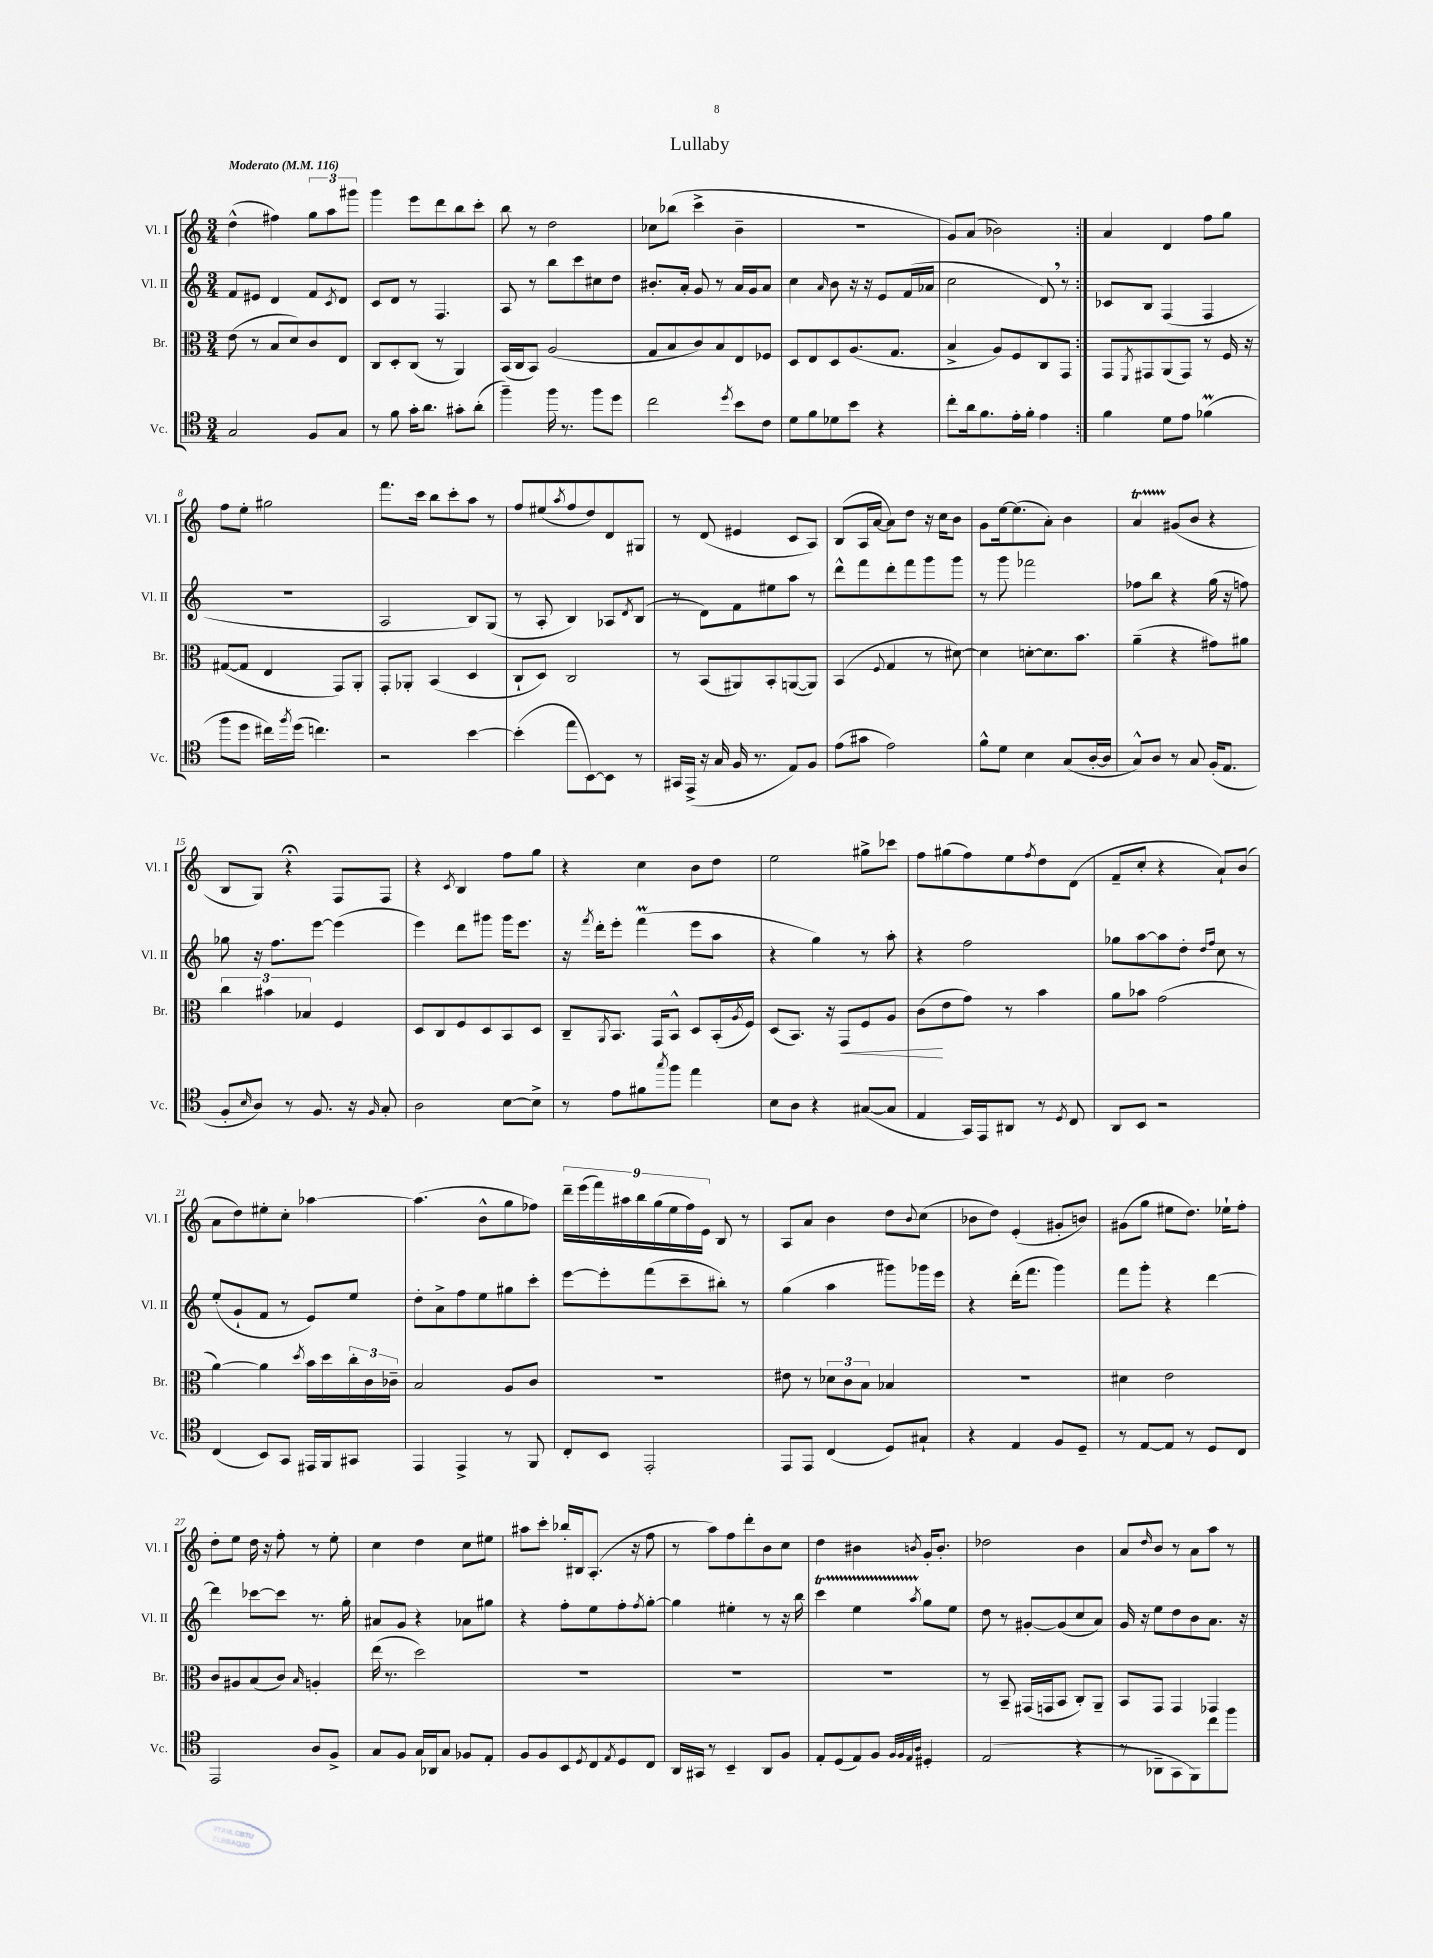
\header { title = "Lullaby" }
<<
\new StaffGroup <<
\new Staff = "s0" \with { instrumentName = "Vl. I" shortInstrumentName = "Vl. I" } {
    \clef treble \key c \major \numericTimeSignature \time 3/4 \tempo "Moderato" 4 = 116
    \repeat volta 2 { d''4-^( fis''4) \tuplet 3/2 { g''8 a''8 gis'''8 } |
    g'''4 e'''8 d'''8 b''8 c'''8-. |
    b''8 r8 d''2 |
    ces''8 bes''8( c'''4-> b'4-- |
    R2. |
    g'8) a'8( bes'2) | }
    a'4 d'4 f''8 g''8 |
    f''8 e''8-. gis''2 |
    f'''8. c'''16 b''8 c'''8-. a''8 r8 |
    f''8 eis''8( \acciaccatura { a''8 } f''8 d''8) d'8 gis8 |
    r8 d'8( eis'4 c'8 a8) |
    b8( a16 a'16~ a'8) d''8 r16 c''16 b'8 |
    g'8 e''16~ e''8.( a'8-.) b'4 |
    a'4\startTrillSpan gis'8\stopTrillSpan( b'8 r4 |
    b8 g8) r4\fermata f8 f8 |
    r4 \acciaccatura { c'8 } b4 f''8 g''8 |
    r4 c''4 b'8 d''8 |
    e''2 gis''8-> ces'''8 |
    f''8 gis''8( f''8) e''8 \acciaccatura { f''8 } d''8 d'8( |
    f'8-- c''8-. r4 a'8-!) b'8( |
    a'8 d''8) eis''8-. c''8-. aes''4~ |
    aes''4.( b'8-^ g''8 fes''8) |
    \tuplet 9/8 { d'''16-- e'''16( f'''16) ais''16 b''16 g''16( e''16 f''16) e'16 } b8 r8 |
    a8 a'8 b'4 d''8 \appoggiatura { b'8 } c''8( |
    bes'8 d''8) e'4-.( gis'8-. b'8) |
    gis'8( g''8 eis''8 d''8.) ees''16-! f''8-. |
    d''8-. e''8 d''16 r16 f''8-. r8 e''8-. |
    c''4 d''4 c''8 eis''8 |
    ais''8 c'''8-. bes''16-. bis16 a8.-.( r16 f''8 |
    r8 a''8) f''8 d'''8-. b'8 c''8 |
    d''4 bis'4 \acciaccatura { b'8 } g'16-. b'8.-. |
    des''2 b'4 |
    a'8 \grace { d''16 } b'8 r8 a'8 a''8 r8 \bar "|." |
}
\new Staff = "s1" \with { instrumentName = "Vl. II" shortInstrumentName = "Vl. II" } {
    \clef treble \key c \major \numericTimeSignature \time 3/4
    \repeat volta 2 { f'8 eis'8 d'4 f'8 \acciaccatura { c'8 } d'8 |
    c'8 d'8 r8 f4. |
    a8 r8 b''8 c'''8 cis''8 d''8 |
    bis'8.-. a'16-. g'8 r8 a'16 g'16 a'8 |
    c''4 \grace { a'16 } b'8 r16 r16 e'8 f'16( aes'16 |
    c''2 d'8) \breathe r8 | }
    ces'8 b8 f4( f4 |
    R2. |
    a2 b8) g8( |
    r8 a8-. b4) aes8 \acciaccatura { d'8 } b8( |
    r8 d'8) f'8 eis''8 a''8 r8 |
    d'''8-^ f'''8 d'''8-. f'''8 g'''8 g'''8 |
    r8 g'''8 fes'''2 |
    fes''8 b''8 r4 g''16( r16 f''8) |
    ges''8 r16 f''8. e'''8~ e'''4( |
    e'''4) d'''8 gis'''8 gis'''16 e'''8. |
    r16 \acciaccatura { f'''8 } d'''16-. e'''8-. f'''4\prall( e'''8 a''8 |
    r4 g''4) r8 a''8-. |
    r4 f''2 |
    ges''8 a''8~ a''8 d''8-. \grace { d''16 f''16 } c''8 r8 |
    e''8-.( g'8-! f'8 r8 e'8) e''8 |
    d''8-. a'8-> f''8 e''8 gis''8 c'''8-. |
    e'''8~ e'''8-. f'''8( c'''8-- bis''8-.) r8 |
    g''4( a''4 gis'''8) ges'''16 e'''16 |
    r4 d'''16-.( f'''8. g'''4) |
    f'''8 g'''8-. r4 d'''4~ |
    d'''4 ces'''8~ ces'''8 r8. g''16-. |
    ais'8 g'8 r4 aes'8 gis''8 |
    r4 f''8-. e''8 f''8-. \acciaccatura { f''8 } g''8~-. |
    g''4 eis''4-. r8 r16 b''16 |
    c'''4\startTrillSpan e''4 \acciaccatura { a''8 } g''8\stopTrillSpan e''8 |
    d''8 r8 gis'8~-. gis'8( c''8 a'8) |
    g'16 r16 e''8 d''8 b'8 a'8. r16 \bar "|." |
}
\new Staff = "s2" \with { instrumentName = "Br." shortInstrumentName = "Br." } {
    \clef alto \key c \major \numericTimeSignature \time 3/4
    \repeat volta 2 { e'8( r8 b8 d'8) c'8 e8 |
    c8 d8-. c8( r8 a,4) |
    b,16( c16 b,8) a2( |
    g8 b8 c'8) b8 e8 fes8 |
    d8 e8 d8 a8.( g8. |
    b4-> a8) f8 c8 g,8 | }
    g,8 \acciaccatura { f,8 } gis,8 a,8( gis,8) r8 f16 r16 |
    gis8~( gis8 e4 g,8) a,8-. |
    g,8-. aes,8-. b,4( d4 |
    c8-! d8) c2 |
    r8 b,8( ais,8) b,8-. a,8~( a,8) |
    b,4( \appoggiatura { f8 } g4 r8 dis'8~) |
    dis'4 d'8~-. d'8. b'8. |
    a'4--( r4 gis'8) ais'8 |
    \tuplet 3/2 { c''4 bis'4 bes4 } f4 |
    d8 c8 f8 d8 b,8 d8 |
    c8-- \acciaccatura { a,8 } b,8. g,16 b,8-^ d8 b,16-.( \acciaccatura { a8 } f16) |
    d8( b,8.) r16 g,8\< f8 a8 |
    c'8\!( e'8 g'8) r8 b'4 |
    a'8 bes'8 g'2( |
    a'4~) a'4 \acciaccatura { d''8 } b'16 d''16 \tuplet 3/2 { c''16-. c'16 ces'16-- } |
    b2 a8 c'8 |
    R2. |
    eis'8 r8 \tuplet 3/2 { des'8 c'8 b8 } bes4 |
    R2. |
    dis'4 e'2 |
    c'8 ais8 b8( c'8) \grace { b16 } a4-. |
    e''16( r8. d''2) |
    R2. |
    R2. |
    R2. |
    r8 b,8-- gis,16( g,16 b,8 c8-.) a,8-- |
    b,8 g,8 g,4 ges,4 \bar "|." |
}
\new Staff = "s3" \with { instrumentName = "Vc." shortInstrumentName = "Vc." } {
    \clef tenor \key c \major \numericTimeSignature \time 3/4
    \repeat volta 2 { g2 f8 g8 |
    r8 f'8 g'16-. a'8. gis'8-. a'8-.( |
    f''4--) f''16 r8. f''8 d''8 |
    c''2 \acciaccatura { d''8 } b'8 c'8 |
    d'8 f'8 des'8 b'8 r4 |
    c''8-. a'16 f'8. e'16-. f'16-. e'4 | }
    f'4 d'8 e'8 fes'4\prall( |
    f''8 d''8 cis''16) \acciaccatura { f''8 } d''16( c''4.) |
    r2 b'4~ |
    b'4-.( e''8 b,8~) b,8 r8 |
    gis,16 e,16->( r16 g16 f16 r8. e8) f8 |
    e'8( gis'8 e'2) |
    f'8-^ d'8 b4 g8( a16~-. a16 |
    g8-^) a8 r8 g8 f16-.( e8. |
    f8-. \grace { b16 } a8) r8 f8. r16 \grace { f16 } g8-. |
    a2 b8~ b8-> |
    r8 e'8 fis'8 \acciaccatura { g''8 } f''8 e''4 |
    b8 a8 r4 gis8~( gis8 |
    e4 g,16) e,16 ais,8 r8 \acciaccatura { d8 } c8 |
    a,8 b,8 r2 |
    c4( b,8) g,8 eis,16 f,16 gis,8 |
    e,4 e,4-> r8 f,8 |
    c8-. b,8 e,2-. |
    e,8 e,8 c4( d8) gis8-! |
    r4 e4 f8 d8-- |
    r8 e8~ e8 r8 d8 c8 |
    e,2 a8 f8-> |
    g8 f8 g16 aes,16 g8 fes8 e8-. |
    f8 f8 b,8 \acciaccatura { d8 } c8 \acciaccatura { e8 } d8 c8 |
    a,16 gis,16 r8 b,4-- a,8 f8 |
    e8-. d8( e8) f8 \grace { f32 f32 e32 a32 } dis4-. |
    e2( r4 |
    r8 aes,8-- g,8 f,8) c''8 f''8 \bar "|." |
}
>>
>>
